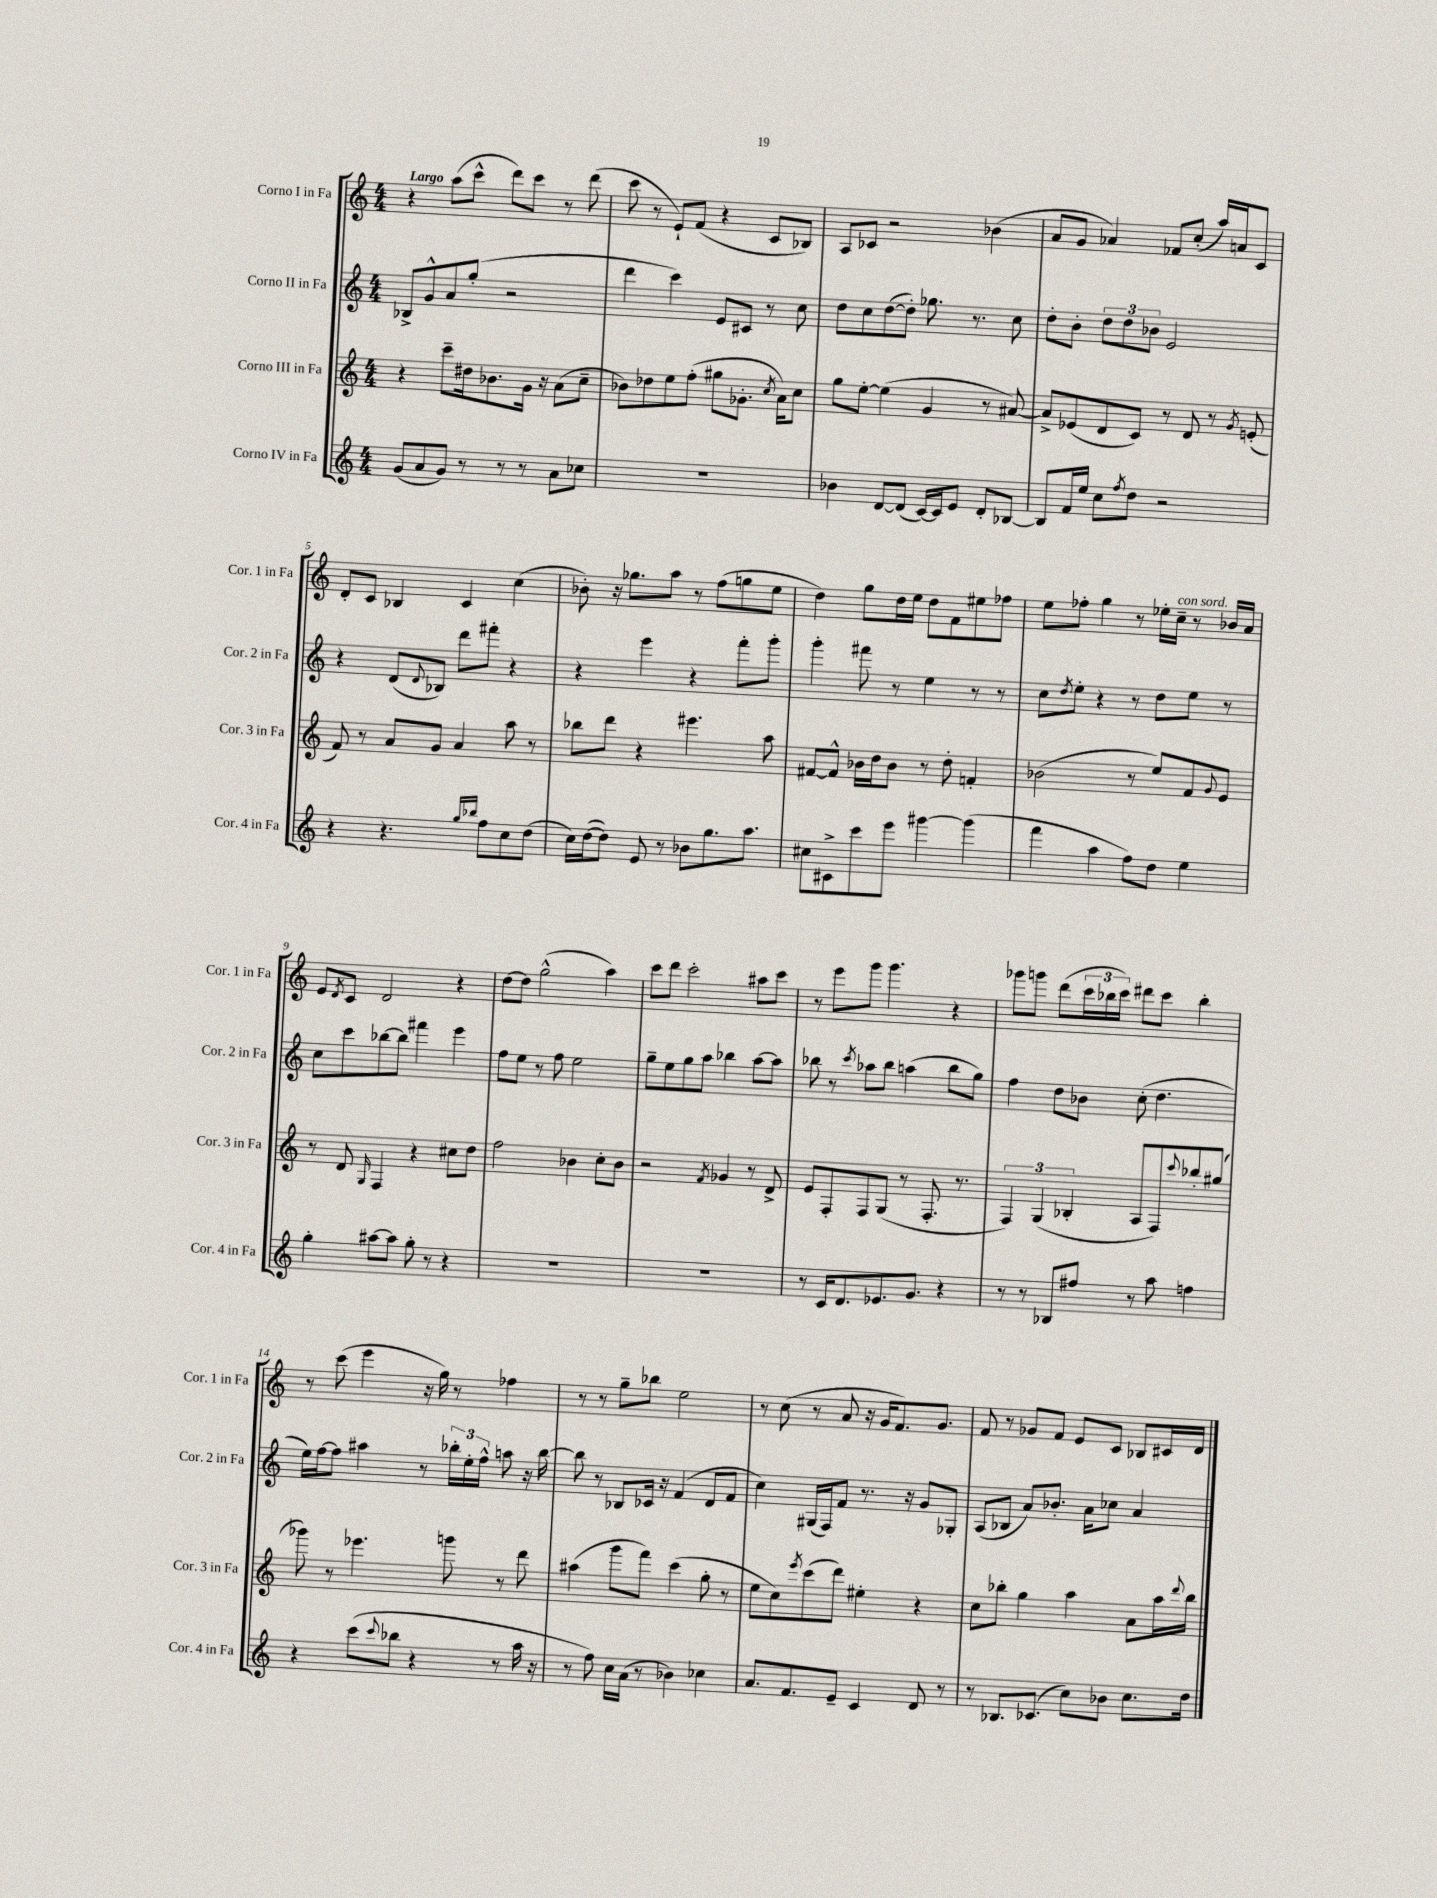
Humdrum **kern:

**kern	**kern	**kern	**kern
*staff4	*staff3	*staff2	*staff1
*clefG2	*clefG2	*clefG2	*clefG2
*k[]	*k[]	*k[]	*k[]
*M4/4	*M4/4	*M4/4	*M4/4
(8g	4r	8B-^	4r
8a	.	8g^^	.
8g)	8ccc~	8a	(8aa
8r	16dd#	(8gg'	8ccc^^
.	8.b-	.	.
8r	.	2r	8ddd)
8r	16g	.	8ccc
.	16r	.	.
8a	(8a	.	8r
8cc-	8cc~	.	(8ddd
=	=	=	=
1r	8b-)	4ddd	8ccc
.	8dd-	.	8r
.	8ee	4ccc)	8e`)
.	(8ff'	.	(8f
.	8gg#	8e	4r
.	8.g-'	8c#	.
.	.	8r	8c
.	8qcc	.	.
.	16a)	.	.
.	8cc	8cc	8B-)
=	=	=	=
4b-	8gg	8dd	8A
.	[8ee'	8cc	8c-
[8d	(4ee]	([8dd	2r
(8d]	.	8dd'])	.
[16c)	4g	8.gg-	.
16c]	.	.	.
8e	.	.	.
.	.	8.r	.
8d'	8r	.	(4b-
[8B-	[8a#)	8cc	.
=	=	=	=
8B-]	8a#^]	8dd'	8a
16f	(8e-	8b'	8g
16ee	.	.	.
8cc	8d	12dd	4a-)
.	.	12dd	.
8qff	.	.	.
8dd	8c)	.	.
.	.	12b-	.
2r	8r	2e	8f-
.	8d	.	(8cc'
.	8r	.	16aa)
.	.	.	16a
.	8qg	.	.
.	(8e'	.	8c
=	=	=	=
4r	8f)	4r	8d'
.	8r	.	8c
4.r	8a	(8d	4B-
.	.	8qqd	.
.	8g	8B-)	.
.	4a	8ddd	4c
16qqgg	.	.	.
16qqbb-	.	.	.
8ff	.	8fff#'	.
8cc	8aa	4r	(4cc
(8dd	8r	.	.
=	=	=	=
16cc)	8bb-	4r	8b-')
([16dd	.	.	.
8dd])	8ddd	.	16r
.	.	.	8.gg-
8e	4r	4eee	.
8r	.	.	8aa
8b-	4.eee#	4r	8r
8.gg	.	.	(8ff
.	.	8fff'	8gg
8.aa	.	.	.
.	8aa	8ggg'	8ee
=	=	=	=
8cc#	[8f#	4ggg'	4dd)
8c#^	8f#^^]	.	.
8ccc	16b-	8fff#	8gg
.	16dd	.	.
8eee	8b-	8r	16dd
.	.	.	16ee
[4ggg#	8r	4ee	8dd
.	8dd'	.	8f
(4ggg#]	4f'	8r	8ee#
.	.	8r	8ff-
=	=	=	=
4fff	(2b-	8cc	8ee
.	.	8qdd	.
.	.	8ee'	8ff-'
4aa	.	4r	4gg
8ff)	8r	8r	8r
8dd	8ee)	8dd	16ee-'
.	.	.	16cc~
4ee	8f	8ee	8r
.	8qqg	.	.
.	8e	8r	16b-
.	.	.	16a
=	=	=	=
4gg'	8r	8cc	8e
.	.	.	8qd
.	8d	8ccc	8c
.	16qqG	.	.
[8aa#	4F	[8bb-	2d
8aa#]	.	8bb-]	.
8gg'	4r	4fff#	.
8r	.	.	.
4r	8cc#	4eee	4r
.	8dd	.	.
=	=	=	=
1r	2ff	8ff	[8dd
.	.	8ee	8dd]
.	.	8r	(2gg^^
.	.	8ff	.
.	4b-	2ee	.
.	8cc'	.	4aa)
.	8b-	.	.
=	=	=	=
1r	2r	8gg~	8ccc
.	.	8ee	8ddd
.	.	8gg	2ccc'
.	.	8aa	.
.	8qf	.	.
.	4g-	4bb-	.
.	8r	[8aa	8aa#
.	8d^	8aa]	8ccc
=	=	=	=
8r	8e	8bb-	8r
16c	8F'	8r	8eee
8.d	.	.	.
.	.	8qccc	.
.	8F	8aa-	8ggg
8.e-	(8G	8bb-	4.ggg
.	8r	(4aa	.
8.g	.	.	.
.	8.F'	.	.
4r	.	8bb-	4r
.	8.r	.	.
.	.	8gg)	.
=	=	=	=
8r	6F)	4ff	8ggg-
8r	.	.	8ggg
.	(6G	.	.
8B-	.	8dd	(8ddd
.	6B-'	.	.
8ff#	.	8b-	24ccc
.	.	.	24bb-
.	.	.	24ccc)
8r	8A	(8cc'	8ddd#
8aa	8F)	4.dd	8ccc
.	8qqccc	.	.
4ff	8bb-'	.	4bb-'
.	(8gg#	.	.
=	=	=	=
4r	8ggg-)	16ee)	8r
.	.	[16ff	.
.	8r	8ff]	(8ccc
(8ccc	4.eee-	4aa#	4eee
8qqccc	.	.	.
8bb-	.	.	.
4r	.	8r	16r
.	.	.	16gg)
.	8ggg	24bb-'	8r
.	.	24ee'	.
.	.	24ff^^	.
8r	8r	8aa	4ff-
16aa	8ddd	16r	.
16r	.	[16bb-	.
=	=	=	=
8r	(4aa#	8bb-]	8r
8ff)	.	8r	8r
16cc	8ggg	8B-	8gg~
(16a	.	.	.
8r	8fff)	16c-	8bb-
.	.	16r	.
4b-)	(4ccc	(4f	2ee
4cc-	8gg'	8d	.
.	8r	8f	.
=	=	=	=
8.a	8ee	4cc)	8r
.	8cc)	.	(8cc
8.f	.	.	.
.	8qeee	.	.
.	(8ccc	(16G#	8r
.	.	16F)	.
8e~	8ddd)	8f	8a
4c	4ee#'	8.r	16r
.	.	.	16g
.	.	.	8.f)
.	.	16r	.
8d	4r	8g	.
.	.	.	8.g
8r	.	8G-'	.
=	=	=	=
8r	8cc	(8A	8f
8.B-	8bb-'	8B-	8r
.	4gg	8a)	8g-
(8.c-	.	.	.
.	.	8.b-'	8f
8cc)	4aa	.	8e
.	.	16a	.
8b-	.	8cc-	8c
8.cc	8a	4a	8B-
.	16aa	.	16c#
.	8qqddd	.	.
16dd	16bb-	.	16d
==	==	==	==
*-	*-	*-	*-
